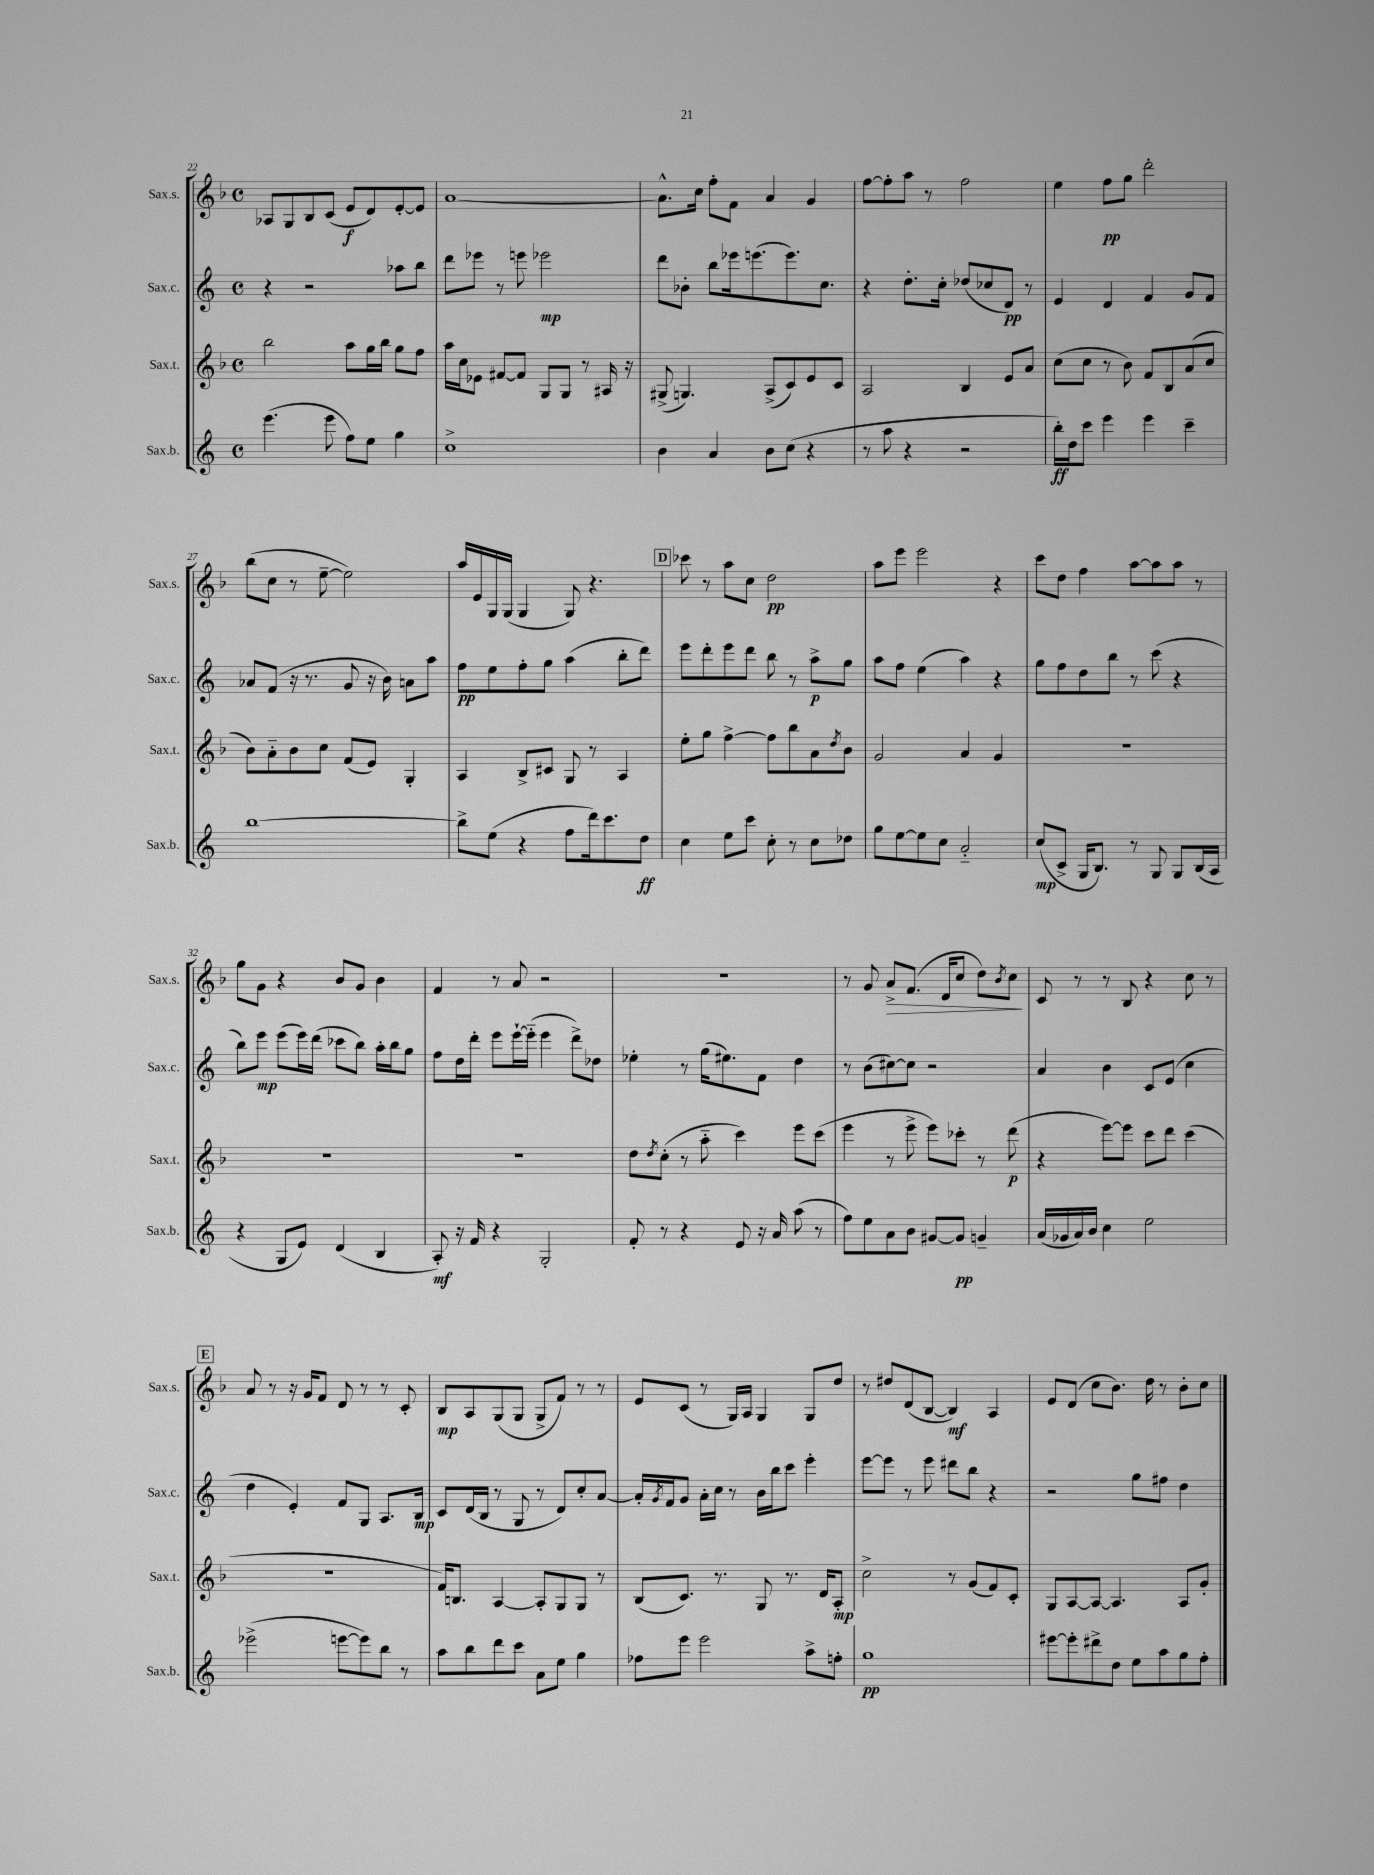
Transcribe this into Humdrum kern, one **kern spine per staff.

**kern	**dynam	**kern	**dynam	**kern	**dynam	**kern	**dynam
*part4	*part4	*part3	*part3	*part2	*part2	*part1	*part1
*staff4	*staff4	*staff3	*staff3	*staff2	*staff2	*staff1	*staff1
*I"Sax.b.	*	*I"Sax.t.	*	*I"Sax.c.	*	*I"Sax.s.	*
*I'Sax.b.	*	*I'Sax.t.	*	*I'Sax.c.	*	*I'Sax.s.	*
*clefG2	*	*clefG2	*	*clefG2	*	*clefG2	*
*k[]	*	*k[b-]	*	*k[]	*	*k[b-]	*
*M4/4	*	*M4/4	*	*M4/4	*	*M4/4	*
*met(c)	*	*met(c)	*	*met(c)	*	*met(c)	*
=22	=22	=22	=22	=22	=22	=22	=22
(4.eee\	.	2bb-\	.	4r	.	8A-X/L	.
.	.	.	.	.	.	8G/	.
.	.	.	.	2r	.	8B-/	.
8eee\	.	.	.	.	.	(8c/J	.
8ff\L)	.	8aa\L	.	.	.	8e/L	f
8ee\J	.	16gg\L	.	.	.	8d/)	.
.	.	16bb-\JJ	.	.	.	.	.
4gg\	.	8gg\L	.	8aa-X\L	.	[8e'/	.
.	.	8ff\J	.	8bb\J	.	8e/J]	.
=23	=23	=23	=23	=23	=23	=23	=23
1cc^	.	16aa\LL	.	8ddd\L	.	[1a	.
.	.	16cc\J	.	.	.	.	.
.	.	8e-X\J	.	8eee-X\J	.	.	.
.	.	[8f#X/L	.	8r	.	.	.
.	.	8f#/J]	.	8eeen\	.	.	.
.	.	8G/L	.	2eee-X\	mp	.	.
.	.	8G/J	.	.	.	.	.
.	.	8r	.	.	.	.	.
.	.	16A#X/	.	.	.	.	.
.	.	16r	.	.	.	.	.
=24	=24	=24	=24	=24	=24	=24	=24
4b\	.	(8G#X^/	.	8ddd\L	.	8.a^^\L]	.
.	.	4.Gn/)	.	8b-X'\J	.	.	.
.	.	.	.	.	.	16cc\Jk	.
4a/	.	.	.	8bb\L	.	8ff'\L	.
.	.	.	.	16eee-X\k	.	8f\J	.
.	.	.	.	(8.eeen\	.	.	.
8b\L	.	(8A^/L	.	.	.	4a/	.
(8cc\J	.	8c/)	.	8.eee\)	.	.	.
4r	.	8e/	.	.	.	4g/	.
.	.	.	.	8.cc\J	.	.	.
.	.	8c/J	.	.	.	.	.
=25	=25	=25	=25	=25	=25	=25	=25
8r	.	2A/	.	4r	.	[8ff\L	.
8aa\	.	.	.	.	.	8ff'\]	.
4r	.	.	.	8.dd'\L	.	8aa\J	.
.	.	.	.	.	.	8r	.
.	.	.	.	16cc'\Jk	.	.	.
2r	.	4B-/	.	(8dd-X/L	.	2ff\	.
.	.	.	.	8cc-X/	.	.	.
.	.	8e/L	.	8d/J)	pp	.	.
.	.	8a/J	.	8r	.	.	.
=26	=26	=26	=26	=26	=26	=26	=26
16bb'\LL)	ff	(8cc\L	.	4e/	.	4ee\	.
16dd\J	.	.	.	.	.	.	.
8ccc\J	.	8cc\J	.	.	.	.	.
4eee\	.	8r	.	4d/	.	8ff\L	pp
.	.	8b-\)	.	.	.	8gg\J	.
4eee\	.	8f/L	.	4f/	.	2ddd'\	.
.	.	8B-/	.	.	.	.	.
4ccc~\	.	(8a/	.	8g/L	.	.	.
.	.	8cc/J	.	8f/J	.	.	.
!!LO:LB:g=z
=27	=27	=27	=27	=27	=27	=27	=27
[1bb	.	8b-\L)	.	8a-X/L	.	(8bb-\L	.
.	.	8a\	.	(8f/J	.	8cc\J	.
.	.	8b-\	.	16r	.	8r	.
.	.	.	.	8.r	.	.	.
.	.	8cc\J	.	.	.	[8ee~\	.
.	.	(8f/L	.	8g/	.	2ee\])	.
.	.	8e/J)	.	16r	.	.	.
.	.	.	.	16b\)	.	.	.
.	.	4G'/	.	8an\L	.	.	.
.	.	.	.	8aa\J	.	.	.
=28	=28	=28	=28	=28	=28	=28	=28
8bb^\L]	.	4A/	.	8ff\L	pp	16aa/LL	.
.	.	.	.	.	.	16e/	.
(8ee\J	.	.	.	8ee\	.	16G/	.
.	.	.	.	.	.	(16G/JJ	.
4r	.	8B-^/L	.	8ff'\	.	4G/	.
.	.	8c#X/J	.	8gg\J	.	.	.
8ff\L	.	8G/	.	(4aa\	.	8G/)	.
16ddd\k)	.	8r	.	.	.	4.r	.
8.ccc\	.	.	.	.	.	.	.
.	.	4A/	.	8bb'\L	.	.	.
8dd\J	ff	.	.	8ddd\J)	.	.	.
!!LO:REH:place=s1:t=D
=29	=29	=29	=29	=29	=29	=29	=29
4cc\	.	8ee'\L	.	8eee\L	.	8ccc-X\	.
.	.	8gg\J	.	8ddd'\	.	8r	.
8ee\L	.	[4ff^\	.	8eee\	.	8aa\L	.
8ccc\J	.	.	.	8ddd\J	.	8cc\J	.
8cc'\	.	8ff\L]	.	8bb\	.	2dd\	pp
8r	.	8bb-\	.	8r	.	.	.
8cc\L	.	8a\	.	8aa^\L	p	.	.
.	.	8qdd/	.	.	.	.	.
8dd-X\J	.	8b-\J	.	8gg\J	.	.	.
=30	=30	=30	=30	=30	=30	=30	=30
8gg\L	.	2g/	.	8aa\L	.	8aa\L	.
[8ee\	.	.	.	8ff\J	.	8eee\J	.
8ee\]	.	.	.	(4ee\	.	2eee\	.
8cc\J	.	.	.	.	.	.	.
2a/	.	4a/	.	4aa\)	.	.	.
.	.	4g/	.	4r	.	4r	.
=31	=31	=31	=31	=31	=31	=31	=31
(8cc/L	mp	1r	.	8gg\L	.	8ccc\L	.
8c^/J	.	.	.	8ff\	.	8dd\J	.
16G/KL	.	.	.	8dd\	.	4ff\	.
8.B/J)	.	.	.	.	.	.	.
.	.	.	.	8bb\J	.	.	.
8r	.	.	.	8r	.	[8aa\L	.
8G/	.	.	.	(8ccc\	.	8aa\]	.
8G/L	.	.	.	4r	.	8aa\J	.
(16B/L	.	.	.	.	.	8r	.
16A/JJ	.	.	.	.	.	.	.
!!LO:LB:g=z
=32	=32	=32	=32	=32	=32	=32	=32
4r	.	1r	.	8bb\L)	.	8gg\L	.
.	.	.	.	8eee\J	mp	8g\J	.
8G/L	.	.	.	(8eee\L	.	4r	.
8e/J)	.	.	.	16eee\L)	.	.	.
.	.	.	.	(16ddd\JJ	.	.	.
(4d/	.	.	.	8ccc-X\L	.	8b-/L	.
.	.	.	.	8bb\J)	.	8g/J	.
4B/	.	.	.	16aa'\LL	.	4b-\	.
.	.	.	.	16bb\J	.	.	.
.	.	.	.	8gg\J	.	.	.
=33	=33	=33	=33	=33	=33	=33	=33
8A'/)	mf	1r	.	8ff\L	.	4f/	.
16r	.	.	.	16dd\L	.	.	.
16f/	.	.	.	16ddd'\JJ	.	.	.
4r	.	.	.	8eee\L	.	8r	.
.	.	.	.	[16eee`\L	.	8a/	.
.	.	.	.	(16eee\JJ]	.	.	.
2G'/	.	.	.	4eee\	.	2r	.
.	.	.	.	8ddd^\L)	.	.	.
.	.	.	.	8dd-X\J	.	.	.
=34	=34	=34	=34	=34	=34	=34	=34
8f'/	.	8dd\L	.	4ee-X'\	.	1r	.
.	.	8qdd/	.	.	.	.	.
8r	.	(8cc'\J	.	.	.	.	.
4r	.	8r	.	8r	.	.	.
.	.	8aa\	.	(16gg\KL	.	.	.
.	.	.	.	8.ee#X\)	.	.	.
8e/	.	4ccc\)	.	.	.	.	.
16r	.	.	.	8f\J	.	.	.
16a/	.	.	.	.	.	.	.
(8aa\	.	8eee\L	.	4dd\	.	.	.
8r	.	(8ccc\J	.	.	.	.	.
=35	=35	=35	=35	=35	=35	=35	=35
8ff\L)	.	4eee\	.	8r	.	8r	.
8ee\	.	.	.	(8b\L	.	8g/	.
!	!	!	!	!	!	!	!LO:HP:b
8a\	.	8r	.	[8cc#X\)	.	8a^/L	>
8b\J	.	8eee^\	.	8cc#\J]	.	(8.f/J	.
[8g#X/L	.	8eee\L)	.	2r	.	.	.
.	.	.	.	.	.	16d/KL	.
8g#/J]	pp	8ccc-X'\J	.	.	.	8cc/J	.
4gn~/	.	8r	.	.	.	8dd\L)	.
.	.	.	.	.	.	8qb-/	.
.	.	(8ddd\	p	.	.	8cc\J	.
.	.	.	.	.	.	.	]
=36	=36	=36	=36	=36	=36	=36	=36
(16a/LL	.	4r	.	4a/	.	8c/	.
16g-X/	.	.	.	.	.	.	.
16a/)	.	.	.	.	.	8r	.
16b/JJ	.	.	.	.	.	.	.
4cc\	.	[8eee\L)	.	4b\	.	8r	.
.	.	8eee\J]	.	.	.	8B-/	.
2ee\	.	8ccc\L	.	8c/L	.	4r	.
.	.	8ddd\J	.	(8e/J	.	.	.
.	.	(4ccc\	.	4cc\	.	8cc\	.
.	.	.	.	.	.	8r	.
!!LO:LB:g=z
!!LO:REH:place=s1:t=E
=37	=37	=37	=37	=37	=37	=37	=37
(2eee-X^\	.	1r	.	4dd\	.	8a/	.
.	.	.	.	.	.	8r	.
.	.	.	.	4e'/)	.	16r	.
.	.	.	.	.	.	16g/KL	.
.	.	.	.	.	.	8f/J	.
[8eeen\L	.	.	.	8f/L	.	8d/	.
8eee\])	.	.	.	8G/J	.	8r	.
8bb\J	.	.	.	8.A/L	.	8r	.
8r	.	.	.	.	.	8c'/	.
.	.	.	.	16B/Jk	mp	.	.
=38	=38	=38	=38	=38	=38	=38	=38
8aa\L	.	16f/KL)	.	8c/L	.	8B-/L	mp
.	.	8.Bn/J	.	.	.	.	.
8bb\	.	.	.	(16d/L	.	8A/	.
.	.	.	.	16B/JJ	.	.	.
8ddd\	.	[4A/	.	8r	.	(8G/	.
8ccc\J	.	.	.	8G/	.	8G/J	.
8a\L	.	8A'/L]	.	8r	.	8G^/L	.
8ee\J	.	8G/	.	8d/L)	.	8f/J)	.
4gg\	.	8G/J	.	8cc'/	.	8r	.
.	.	8r	.	[8a/J	.	8r	.
=39	=39	=39	=39	=39	=39	=39	=39
8ff-X\L	.	(8B-/L	.	16a'/LL]	.	8e/L	.
.	.	.	.	8qg/	.	.	.
.	.	.	.	16f/J	.	.	.
8eee\J	.	8.c/J)	.	8g/J	.	(8c/J	.
2eee\	.	.	.	16a'\LL	.	8r	.
.	.	8.r	.	16cc\JJ	.	.	.
.	.	.	.	8r	.	16G/LL)	.
.	.	.	.	.	.	16A/JJ	.
.	.	8G/	.	16b\LL	.	4G/	.
.	.	.	.	16bb\J	.	.	.
.	.	8.r	.	8ccc\J	.	.	.
8aa^\L	.	.	.	4eee'\	.	8G/L	.
.	.	16d/KL	.	.	.	.	.
8ffn'\J	.	8A'/J	mp	.	.	8dd/J	.
=40	=40	=40	=40	=40	=40	=40	=40
1gg	pp	2cc^\	.	[8eee\L	.	8r	.
.	.	.	.	8eee\J]	.	8dd#X/L	.
.	.	.	.	8r	.	(8d/	.
.	.	.	.	8eee\	.	[8B-/J	.
.	.	8r	.	8ddd#X\L	.	4B-/])	mf
.	.	(8g/L	.	8bb\J	.	.	.
.	.	8f/)	.	4r	.	4A/	.
.	.	8c'/J	.	.	.	.	.
=41	=41	=41	=41	=41	=41	=41	=41
[8eee#X\L	.	8G/L	.	2r	.	8e/L	.
8eee#'\]	.	[8A/	.	.	.	(8d/J	.
8ddd#X^\	.	8A/J_	.	.	.	8cc\L	.
8dd\J	.	4.A/]	.	.	.	8.b-\J)	.
8ee\L	.	.	.	8gg\L	.	.	.
.	.	.	.	.	.	16dd\	.
8aa\	.	.	.	8ff#X\J	.	8r	.
8gg\	.	8A/L	.	4dd\	.	8b-'\L	.
8ff'\J	.	8g'/J	.	.	.	8cc\J	.
==	==	==	==	==	==	==	==
*-	*-	*-	*-	*-	*-	*-	*-
